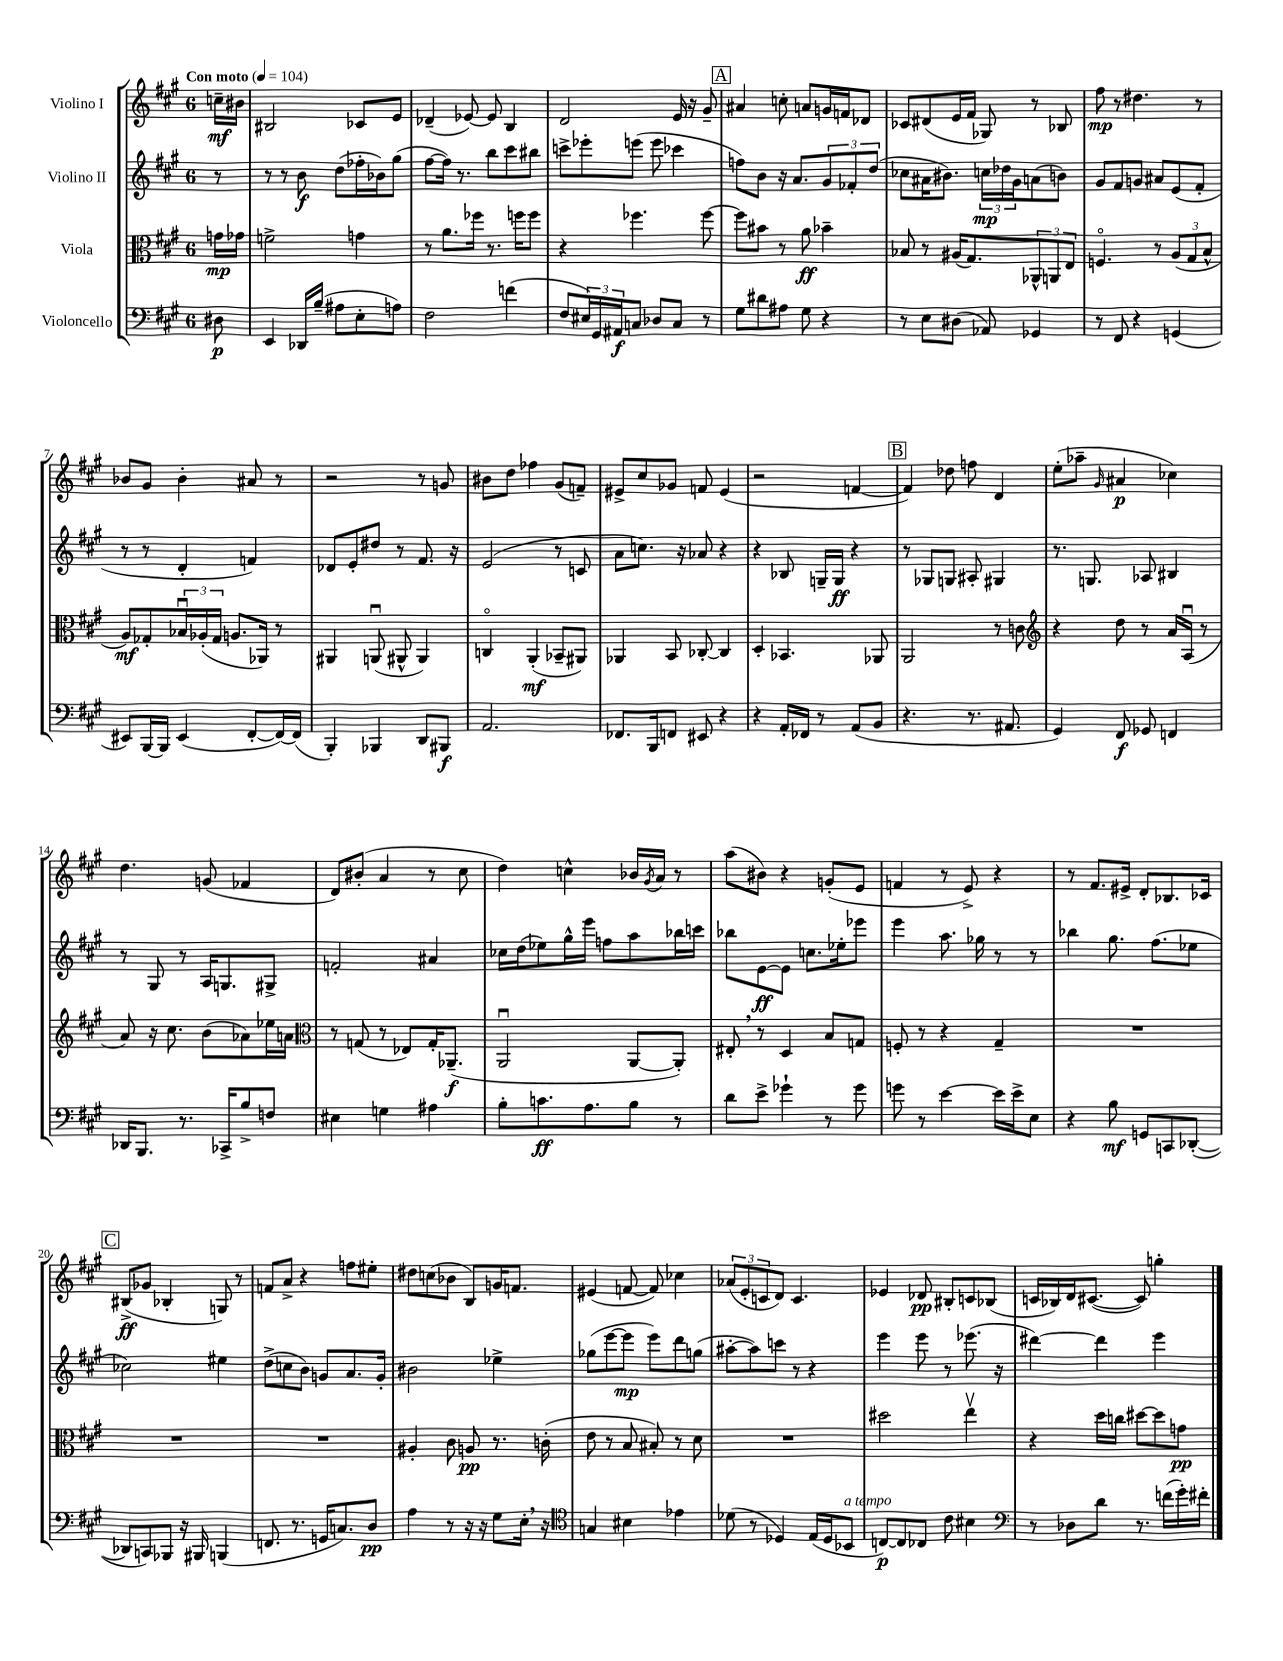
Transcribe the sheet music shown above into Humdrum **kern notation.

**kern	**kern	**kern	**kern
*staff4	*staff3	*staff2	*staff1
*clefF4	*clefC3	*clefG2	*clefG2
*k[f#c#g#]	*k[f#c#g#]	*k[f#c#g#]	*k[f#c#g#]
*M6/8	*M6/8	*M6/8	*M6/8
*MM104	*MM104	*MM104	*MM104
8D#\	16g\LL	8r	16cc~\LL
.	16g-\JJ	.	16b#\JJ
=	=	=	=
4EE/	2f^\	8r	2B#/
.	.	8r	.
16DD-/LL	.	8b\	.
(16B~/JJ	.	.	.
8A#\L	.	(8dd\L	.
8E'\	4g\	16ff-'\L	8c-/L
.	.	16b-\J)	.
8A\J)	.	(8gg#\J	8e/J
=	=	=	=
2F#\	8r	[8ff#\L	(4d-~/
.	8.a\L	16ff#\]Jk)	.
.	.	8.r	.
.	.	.	[8e-/)
.	16ff-\Jk	.	.
.	8.r	8bb\L	8e-/]
(4f\	.	8ccc#\	4B/
.	16ff\LK	.	.
.	8ff\J	8bb#\J	.
=	=	=	=
8F#/L	4r	8ccc^\L	2d/
24E#/L)	.	8eee-'\	.
24GG#/	.	.	.
24AA#/J	.	.	.
8C/J	4.ff-\	(8eee\J	.
8D-/L	.	8eee\	.
8C/J	.	4ccc-\	16e/
.	.	.	16r
8r	[8ff-\	.	8g#~/
=	=	=	=
8G#\L	8ff-\]L	8ff\L)	4a#/
8d#\	8b#\J	8b\J	.
8A#\J	8r	16r	8cc'\
.	.	8.a/L	.
8G#\	8a\	.	8a/L
4r	4b-~\	12g#/	16g/L
.	.	.	16f/J
.	.	12f-'/	.
.	.	.	8d-/J
.	.	(12dd/J	.
=	=	=	=
8r	8B-/	8cc-\L	8c-/L
8E\L	8r	16a#\K	(8d#/
.	.	8.b#\J)	.
(8D#\J	(16A#/LK	.	16e/L
.	8.G#/)	.	16f#/JJ
8AA-/)	.	24cc\LL	8G-/)
.	.	24dd-\	.
.	.	24g#\J	.
4GG-/	12AA-^^/	(8a\	8r
.	12AA/	.	.
.	.	8b\J)	8B-/
.	12E/J	.	.
=	=	=	=
8r	4.Fo/	8g#/L	8ff#\
8FF#/	.	8f#/	8r
4r	.	8g/J	4.dd#\
.	8r	8a#/L	.
(4GG/	(12A/L	(8e/	.
.	12G#/	.	.
.	.	8f#'/J	8r
.	12B^^/J	.	.
=	=	=	=
8EE#/L)	8A/L)	8r	8b-/L
[16BBB/L	8G-'/	8r	8g#/J
16BBB/]JJ	.	.	.
(4EE#/	24B-u/L	4d'/	4b-'\
.	(24A-'/	.	.
.	24G-/JJ	.	.
.	8.A/L	.	.
[8FF#'/L	.	4f/)	8a#/
.	16AA-/Jk)	.	.
16FF#/_L)	8r	.	8r
(16FF#/]JJ	.	.	.
=	=	=	=
4BBB'/)	4AA#/	8d-/L	2r
.	.	8e'/	.
4BBB-/	(8AAu/	8dd#/J	.
.	8AA#^^/	8r	.
8DD/L	4AA#/)	8.f#/	8r
8BBB#/J	.	.	8g/
.	.	16r	.
=	=	=	=
2.AA/	4Co/	(2e/	8b#\L
.	.	.	8dd\J
.	(4AA'/	.	4ff-\
.	8BB-~/L	8r	(8g#/L
.	8AA#/J)	8c/	8f~/J)
=	=	=	=
8.FF-/L	4AA-/	8a\L	8e#^/L
.	.	8.cc\J)	8cc#/
16BBB/k	.	.	.
8FF/J	8BB/	.	8g-/J
.	.	16r	.
8EE#/	[8C-'/	8a-/	8f/
4r	4C-/]	4r	(4e#/
=	=	=	=
4r	4D'/	4r	2r
16AA'/LL	4.BB-/	8B-/	.
16FF-/JJ	.	.	.
8r	.	16G~/LL	.
.	.	16G/JJ	.
(8AA/L	.	4r	[4f/
8BB/J	8AA-/	.	.
=	=	=	=
4.r	2AA/	8r	4f/])
.	.	8G-/L	.
.	.	8G/J	8dd-\
8.r	.	8A#'/	8ff\
.	8r	4G#/	4d/
8.AA#/	.	.	.
.	8c\	.	.
=	=	=	=
*	*clefG2	*	*
4GG#/)	4r	8.r	(8ee'\L
.	.	.	8aa-~\J
.	.	8.G/	.
.	.	.	16qqg#/
8FF#/	8dd\	.	4a#/
8GG-/	8r	8A-/	.
4FF/	16a/LL	4B#/	4cc-\)
.	(16Au/JJ	.	.
.	8r	.	.
=	=	=	=
16DD-/LK	8a/)	8r	4.dd\
8.BBB/J	.	.	.
.	16r	8G#/	.
.	8.cc#\	.	.
8.r	.	8r	.
.	(8b\L	16A/LK	(8g/
16CC-^/LK	.	8.G/	.
8B^/	8a-\)	.	4f-/
8F/J	16ee-\L	8G#^/J	.
.	16a\JJ	.	.
=	=	=	=
*	*clefC3	*	*
4E#\	8r	2f'/	8d/L)
.	(8G/	.	(8b#'/J
4G\	8r	.	4a/
.	8E-/L)	.	.
4A#\	16G'/K	4a#/	8r
.	(8.AA-~/J	.	.
.	.	.	8cc#\
=	=	=	=
8B'\L	2AAu/	16cc-\LL	4dd\)
.	.	(16dd\J	.
8.c\	.	8ee-\)	.
.	.	16gg#^^\L	4cc^^\
8.A\	.	16eee\JJ	.
.	.	8ff\L	.
8B\J	[8AA/L	8aa\	16b-/LL
.	.	.	8qg#/
.	.	.	16a/JJ
8r	8AA'/]J)	16bb-\L	8r
.	.	16ccc\JJ	.
=	=	=	=
8d\L	8E#'/	8bb-\L	(8aa\L
8e^\J	8r	[8e\	8b#\J)
4g-`\	4D/	8e\]J	4r
.	.	8.cc\L	.
8r	8B/L	.	(8g'/L
.	.	16ee-'\k	.
8g-\	8G/J	8eee-\J	8e/J
=	=	=	=
8g\	8F'/	4eee\	4f/
8r	8r	.	.
[4e\	4r	8.aa\	8r
.	.	.	8e^/)
.	.	16gg-\	.
16e\]LL	4G#~/	8r	4r
16e^\J	.	.	.
8E\J	.	8r	.
=	=	=	=
4r	2.r	4bb-\	8r
.	.	.	8.f#/L
8B\	.	8.gg#\	.
.	.	.	16e#^/Jk
8GG/L	.	.	8d'/L
.	.	(8.ff#\L	.
8CC/	.	.	8.B-/
([8DD-'/J	.	8ee-\J	.
.	.	.	16c-/Jk
=	=	=	=
8DD-/]L	2.r	2cc-\)	(8B#^/L
8CC/)	.	.	8g-/J
8BBB-/J	.	.	4B-'/
16r	.	.	.
16BBB#/	.	.	.
(4BBB/	.	4ee#\	8G/)
.	.	.	8r
=	=	=	=
8.FF/	2.r	(8dd^\L	8f/L
.	.	8cc\	8a^/J
8.r	.	.	.
.	.	8b\J)	4r
16GG/LK	.	8g/L	.
8.C/)	.	.	.
.	.	8.a/	8ff\L
8D/J	.	.	8ee#'\J
.	.	16g'/Jk	.
=	=	=	=
4A\	4A#'/	2b#\	8dd#\L
.	.	.	(8cc\
8r	8c#\	.	8b-\J
16r	8A/	.	8B/L)
16r	.	.	.
8G#\L	8.r	4ee-^\	16g/K
.	.	.	8.f/J
16E'\Jk	.	.	.
16r	(16c'\	.	.
=	=	=	=
*clefC4	*	*	*
4G/	8e\	(8gg-\L	(4e#/
.	8r	[8eee\	.
4B#\	8B/	8eee\]J	[8f/
.	8B#'/)	8eee\L)	8f/])
4e-\	8r	8ddd\	4cc-\
.	8d\	(8gg\J	.
=	=	=	=
(8d-\	2.r	[8aa#'\L	(12a-/L
.	.	.	12e'/
8r	.	8aa#\])	.
.	.	.	12c/
4D-/)	.	8ccc\J	8d/J)
.	.	8r	4.c/
(16E/LL	.	4r	.
16D-/J	.	.	.
8BB-/J	.	.	.
=	=	=	=
[8C/L)	2dd#\	4eee\	4e-/
8C/]	.	.	.
8C-/J	.	8eee\	8d-/
8c#\	.	8r	8B#'/L
4B#\	4eev\	(8.eee-\	8c/
.	.	.	(8B-/J
.	.	16r	.
=	=	=	=
*clefF4	*	*	*
8r	4r	[4ddd#\)	16c/LL
.	.	.	16B-/)
8D-\L	.	.	16d/J
.	.	.	([8.c#/J
8d\J	16dd\LL	4ddd#\]	.
.	16cc\JJ	.	.
8.r	[8dd#\L	.	8c#/])
.	8dd#\]	4eee\	4gg'\
(16f\LL	.	.	.
16g#'\)	8g\J	.	.
16f#'\JJ	.	.	.
==	==	==	==
*-	*-	*-	*-
